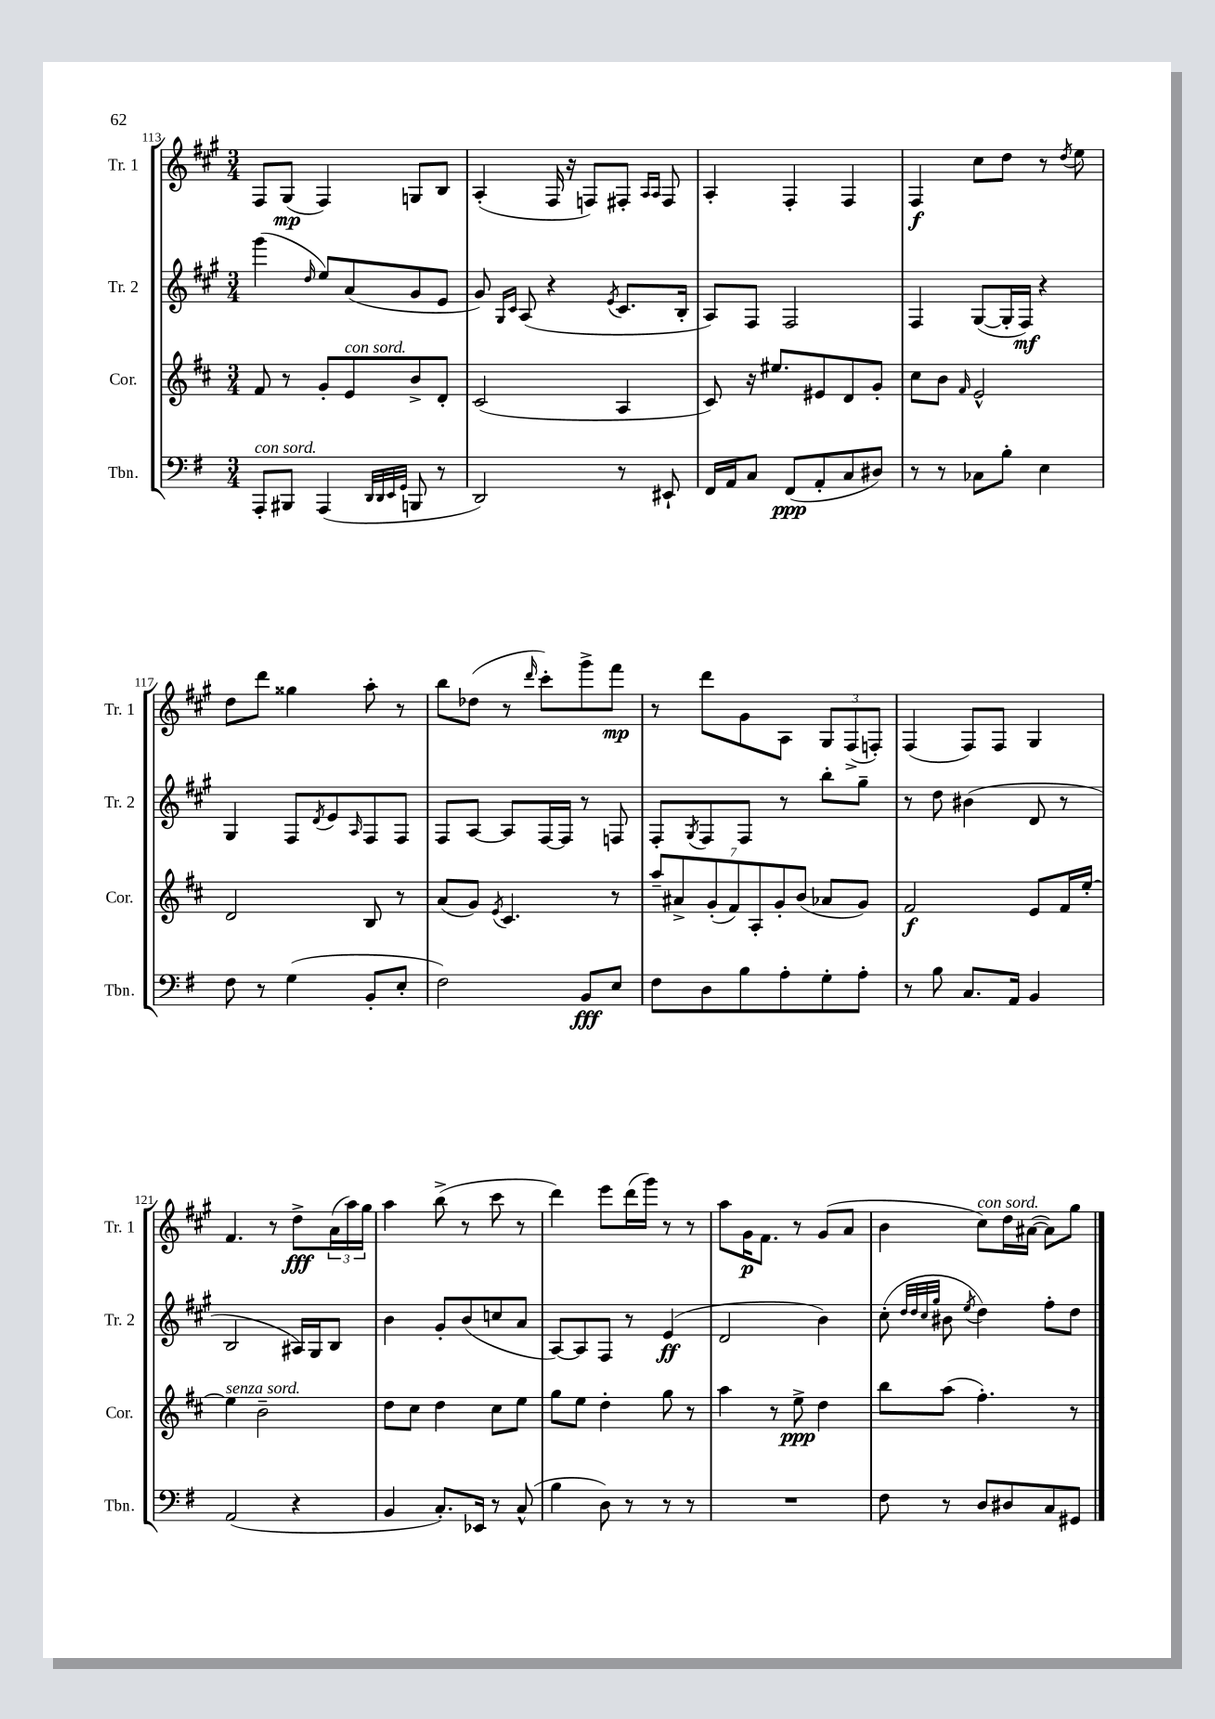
<<
\new StaffGroup <<
\new Staff = "s0" \with { instrumentName = "Tr. 1" shortInstrumentName = "Tr. 1" } {
    \clef treble \key a \major \numericTimeSignature \time 3/4
    fis8 gis8\mp( fis4) g8 b8 |
    a4-.( fis16 r16 f8) fis8-. \grace { a16 a16 } fis8 |
    a4-. fis4-. fis4 |
    fis4\f cis''8 d''8 r8 \acciaccatura { d''8 } e''8 |
    d''8 d'''8 gisis''4 a''8-. r8 |
    b''8 des''8( r8 \grace { d'''16 } cis'''8-.) gis'''8-> fis'''8\mp |
    r8 d'''8 gis'8 a8 \tuplet 3/2 { gis8 fis8->( f8-.) } |
    fis4( fis8) fis8 gis4 |
    fis'4. r8 d''8->\fff \tuplet 3/2 { a'16( a''16) gis''16 } |
    a''4 b''8->( r8 cis'''8 r8 |
    d'''4) e'''8 d'''16( gis'''16) r8 r8 |
    a''8 gis'16\p fis'8. r8 gis'8( a'8 |
    b'4 cis''8^\markup { \italic "con sord." }) d''16 ais'16~( ais'8) gis''8 \bar "|." |
}
\new Staff = "s1" \with { instrumentName = "Tr. 2" shortInstrumentName = "Tr. 2" } {
    \clef treble \key a \major \numericTimeSignature \time 3/4
    gis'''4( \grace { d''16 } e''8) a'8( gis'8 e'8 |
    gis'8) \grace { gis16 cis'16 } a8( r4 \acciaccatura { e'8 } cis'8. b16-. |
    a8) fis8 fis2 |
    fis4 gis8~( gis16-. fis16\mf) r4 |
    gis4 fis8 \acciaccatura { d'8 } e'8 \grace { a16 } fis8 fis8 |
    fis8 a8~ a8 fis16~ fis16 r8 f8 |
    fis8-. \acciaccatura { gis8 } fis8 fis8 r8 b''8-. gis''8-- |
    r8 d''8 bis'4( d'8 r8 |
    b2 ais16) gis16 b8 |
    b'4 gis'8-. b'8( c''8 a'8 |
    a8~) a8 fis8 r8 e'4\ff( |
    d'2 b'4) |
    cis''8-.( \grace { d''32 d''32 cis''32 gis''32 } bis'8 \acciaccatura { e''8 } d''4) fis''8-. d''8 \bar "|." |
}
\new Staff = "s2" \with { instrumentName = "Cor." shortInstrumentName = "Cor." } {
    \clef treble \key d \major \numericTimeSignature \time 3/4
    fis'8 r8 g'8-. e'8^\markup { \italic "con sord." } b'8-> d'8-. |
    cis'2( a4 |
    cis'8) r16 eis''8. eis'8 d'8 g'8-. |
    cis''8 b'8 \grace { fis'16 } e'2-^ |
    d'2 b8 r8 |
    a'8( g'8) \acciaccatura { e'8 } cis'4. r8 |
    \tuplet 7/4 { a''8-- ais'8-> g'8-.( fis'8) a8-. g'8-. b'8( } aes'8 g'8) |
    fis'2\f e'8 fis'16 e''16~-. |
    e''4^\markup { \italic "senza sord." } b'2-- |
    d''8 cis''8 d''4 cis''8 e''8 |
    g''8 e''8 d''4-. g''8 r8 |
    a''4 r8 e''8->\ppp d''4 |
    b''8 a''8( fis''4.-.) r8 \bar "|." |
}
\new Staff = "s3" \with { instrumentName = "Tbn." shortInstrumentName = "Tbn." } {
    \clef bass \key g \major \numericTimeSignature \time 3/4
    a,,8-.^\markup { \italic "con sord." } bis,,8 a,,4( \grace { d,32 d,32 e,32 g,32 } b,,8 r8 |
    d,2) r8 eis,8-! |
    fis,16 a,16 c8 fis,8\ppp( a,8-. c8 dis8) |
    r8 r8 ces8 b8-. e4 |
    fis8 r8 g4( b,8-. e8-. |
    fis2) b,8\fff e8 |
    fis8 d8 b8 a8-. g8-. a8-. |
    r8 b8 c8. a,16 b,4 |
    a,2( r4 |
    b,4 c8.-.) ees,16 r8 c8-^( |
    b4 d8) r8 r8 r8 |
    R2. |
    fis8 r8 d8 dis8 c8 gis,8 \bar "|." |
}
>>
>>
\layout { \context { \Score currentBarNumber = #113 } }
